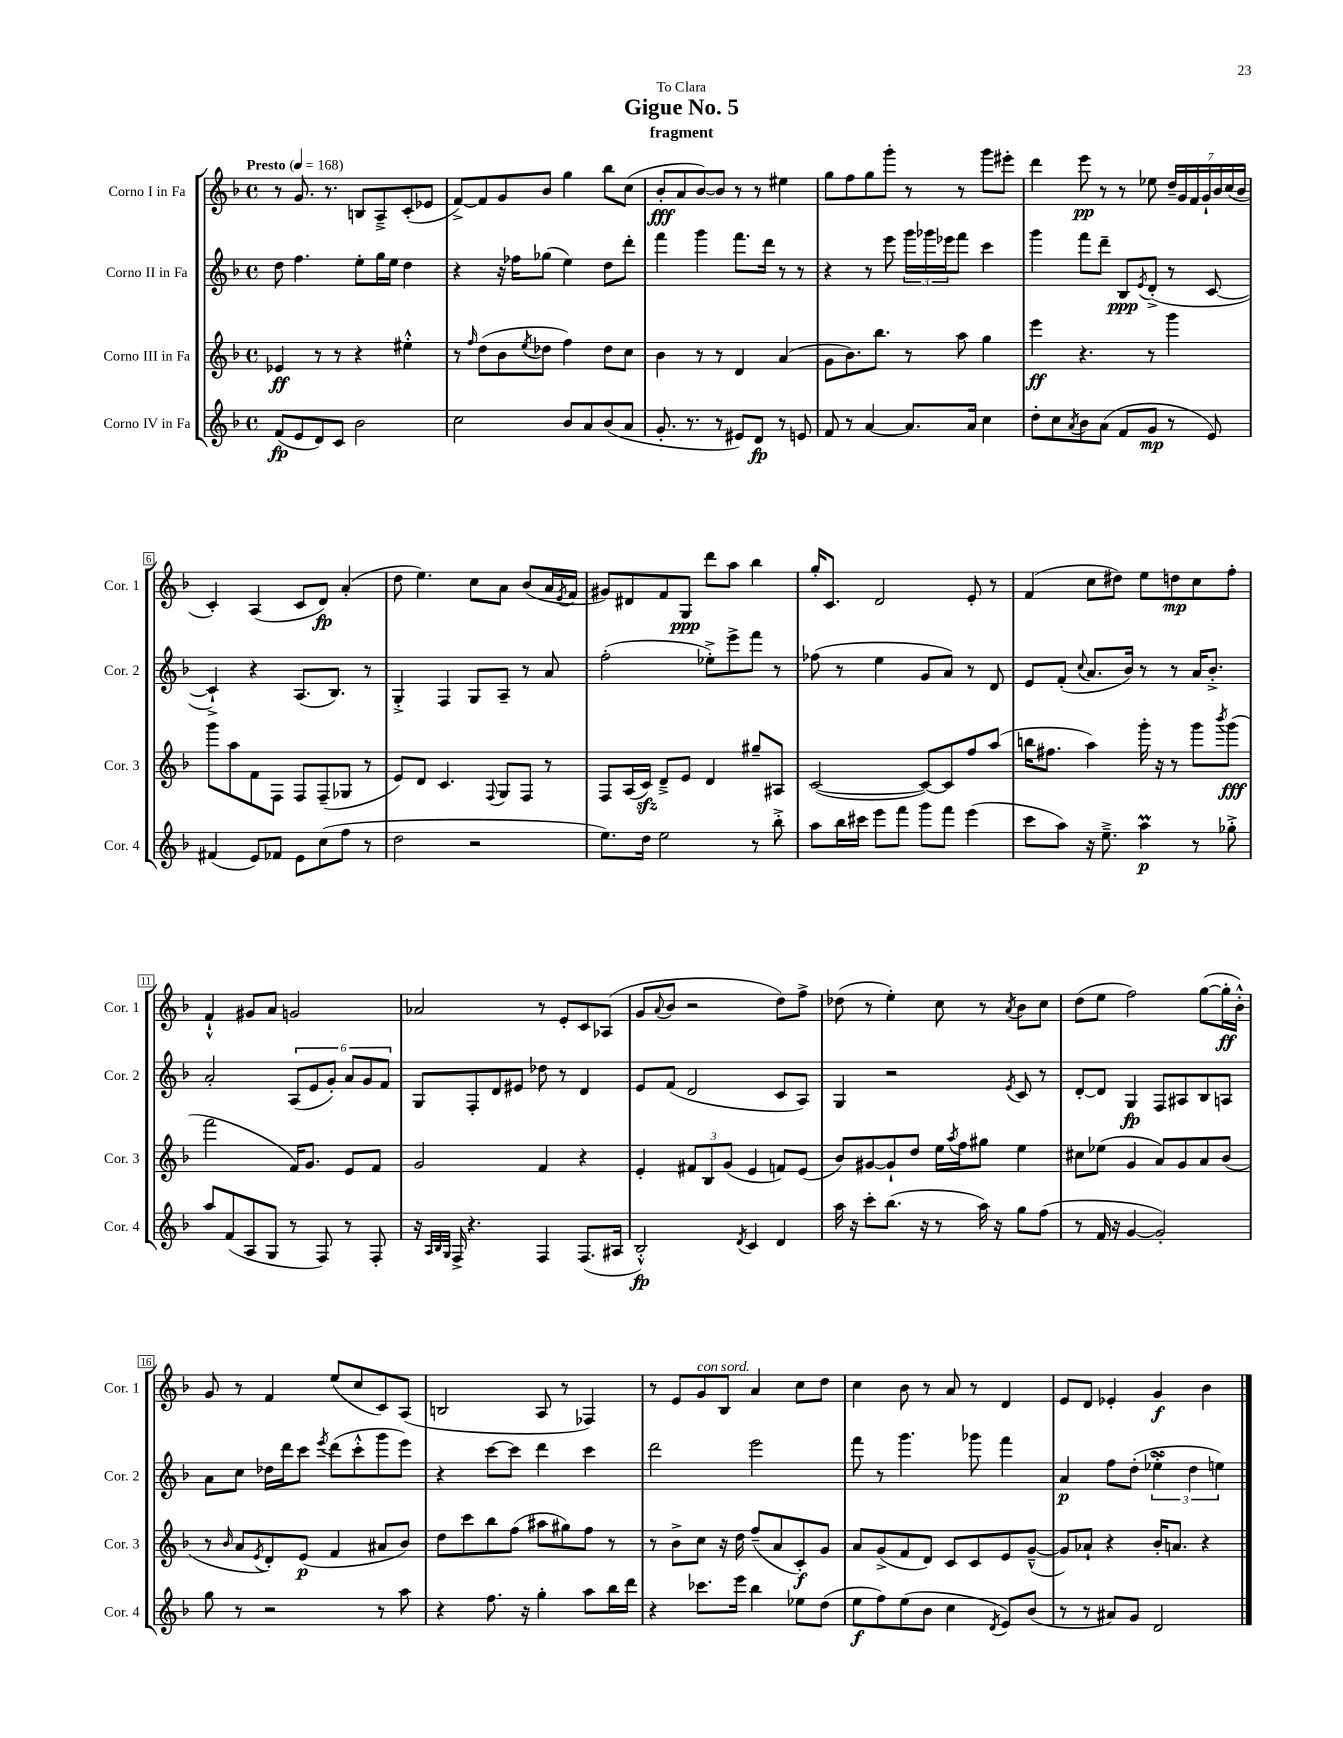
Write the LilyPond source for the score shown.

\header { title = "Gigue No. 5" subtitle = "fragment" dedication = "To Clara" }
<<
\new StaffGroup <<
\new Staff = "s0" \with { instrumentName = "Corno I in Fa" shortInstrumentName = "Cor. 1" } {
    \clef treble \key f \major \defaultTimeSignature \time 4/4 \tempo "Presto" 4 = 168
    r8 g'8. r8. b8 a8---> c'8-.( ees'8 |
    f'8~->) f'8 g'8 bes'8 g''4 bes''8 c''8( |
    bes'8-.\fff a'8 bes'8~) bes'8 r8 r8 eis''4 |
    g''8 f''8 g''8 g'''8-. r8 r8 g'''8 eis'''8-. |
    d'''4 e'''8\pp r8 r8 ees''8 \tuplet 7/4 { d''16-- g'16 f'16 g'16-! bes'16 c''16( bes'16 } |
    c'4-.) a4( c'8 d'8\fp) a'4-.( |
    d''8 e''4.) c''8 a'8 bes'8( a'16 \acciaccatura { e'8 } f'16 |
    gis'8) dis'8 f'8 g8\ppp d'''8 a''8 bes''4 |
    g''16-. c'8. d'2 e'8-. r8 |
    f'4( c''8 dis''8) e''8 d''8\mp c''8 f''8-. |
    f'4-!-^ gis'8 a'8 g'2 |
    aes'2 r8 e'8-. c'8 aes8( |
    g'8 \appoggiatura { a'8 } bes'8 r2 d''8) f''8-> |
    des''8( r8 e''4-.) c''8 r8 \acciaccatura { a'8 } bes'8 c''8 |
    d''8( e''8 f''2) g''8~( g''16-.\ff bes'16-.-^) |
    g'8 r8 f'4 e''8( c''8 c'8) a8( |
    b2 a8 r8 fes4) |
    r8 e'8 g'8^\markup { \italic "con sord." } bes8 a'4 c''8 d''8 |
    c''4 bes'8 r8 a'8 r8 d'4 |
    e'8 d'8 ees'4-. g'4\f bes'4 \bar "|." |
}
\new Staff = "s1" \with { instrumentName = "Corno II in Fa" shortInstrumentName = "Cor. 2" } {
    \clef treble \key f \major \defaultTimeSignature \time 4/4
    d''8 f''4. e''8-. g''16 e''16 d''4 |
    r4 r16 fes''16 ges''8( e''4) d''8 d'''8-. |
    f'''4 g'''4 f'''8. d'''16 r8 r8 |
    r4 r8 e'''8 \tuplet 3/2 { g'''16 ges'''16 ees'''16 } f'''8 c'''4 |
    g'''4 f'''8 d'''8-- bes8\ppp \acciaccatura { e'8 } d'8-.->( r8 c'8~ |
    c'4-!->) r4 a8.( bes8.) r8 |
    g4-.-> f4 g8 a8-- r8 a'8 |
    f''2-.( ees''8-.->) e'''8-> f'''8 r8 |
    fes''8( r8 e''4 g'8 a'8) r8 d'8 |
    e'8 f'8-.( \appoggiatura { c''8 } a'8. bes'16) r8 r8 a'16 bes'8.-.-> |
    a'2-. \tuplet 6/4 { a8( e'8 g'8-.) a'8 g'8 f'8 } |
    g8 f8-. d'8 eis'8 des''8 r8 d'4 |
    e'8 f'8( d'2 c'8 a8) |
    g4 r2 \acciaccatura { e'8 } c'8 r8 |
    d'8~-. d'8 g4\fp f8 ais8 bes8 a8 |
    a'8 c''8 des''16 d'''16 c'''8 \acciaccatura { e'''8 } d'''8( c'''8-.-^ g'''8 e'''8) |
    r4 c'''8~ c'''8 d'''4 c'''4 |
    d'''2 e'''2 |
    f'''8 r8 g'''4. ges'''8 f'''4 |
    a'4\p f''8 d''8-.( \tuplet 3/2 { ees''4-.->\turn d''4 e''4) } \bar "|." |
}
\new Staff = "s2" \with { instrumentName = "Corno III in Fa" shortInstrumentName = "Cor. 3" } {
    \clef treble \key f \major \defaultTimeSignature \time 4/4
    ees'4\ff r8 r8 r4 eis''4-.-^ |
    r8 \grace { f''16 } d''8( bes'8 \acciaccatura { e''8 } des''8 f''4) des''8 c''8 |
    bes'4 r8 r8 d'4 a'4( |
    g'8 bes'8.) bes''8. r8 a''8 g''4 |
    e'''4\ff r4. r8 g'''4 |
    g'''8 a''8 f'8 f8 f8 f8--( ges8 r8 |
    e'8) d'8 c'4. \appoggiatura { f8 } g8 f8 r8 |
    f8 a16( c'16\sfz) d'8---> e'8 d'4 gis''8-- ais8 |
    c'2~( c'8~) c'8 f''8 a''8( |
    b''16 fis''8. a''4) g'''16-. r16 r8 g'''8 \acciaccatura { bes'''8 } g'''8\fff( |
    f'''2 f'16) g'8. e'8 f'8 |
    g'2 f'4 r4 |
    e'4-. \tuplet 3/2 { fis'8 bes8 g'8( } e'4 f'8) e'8( |
    bes'8) gis'8~ gis'8-! d''8 e''16 \acciaccatura { a''8 } f''16 gis''8 e''4 |
    cis''8 ees''8( g'4 a'8) g'8 a'8 bes'8( |
    r8 \grace { bes'16 } a'8 \acciaccatura { e'8 } d'8-.) e'8\p( f'4 ais'8 bes'8) |
    d''8 c'''8 bes''8 f''8( ais''8 gis''8) f''8 r8 |
    r8 bes'8-> c''8 r16 d''16 f''8--( a'8 c'8-.\f) g'8 |
    a'8 g'8->( f'8 d'8) c'8 c'8 e'8 g'8~---^( |
    g'8) aes'8-! r4 bes'16-. a'8. r4 \bar "|." |
}
\new Staff = "s3" \with { instrumentName = "Corno IV in Fa" shortInstrumentName = "Cor. 4" } {
    \clef treble \key f \major \defaultTimeSignature \time 4/4
    f'8\fp( e'8 d'8) c'8 bes'2 |
    c''2 bes'8 a'8 bes'8( a'8 |
    g'8.-. r8. r8 eis'8) d'8\fp r8 e'8 |
    f'8 r8 a'4~ a'8. a'16 c''4 |
    d''8-. c''8 \acciaccatura { a'8 } bes'8 a'8( f'8 g'8\mp r8 e'8) |
    fis'4( e'8) fes'8 e'8 c''8( f''8 r8 |
    d''2 r2 |
    e''8.) d''16 e''2 r8 bes''8-.-> |
    a''8 bes''16 cis'''16 e'''8 f'''8 g'''8 f'''8 e'''4( |
    c'''8 a''8) r16 e''8.---> a''4\prall\p r8 ges''8-.-> |
    a''8 f'8( a8 g8 r8 f8) r8 f8-. |
    r16 \grace { a32 bes32 g32 } f16-> r4. f4 f8.( ais16 |
    bes2-.-^\fp) \acciaccatura { d'8 } c'4 d'4 |
    a''16 r16 c'''8-. bes''8.( r16 r8 a''16) r16 g''8 f''8( |
    r8 f'16 r16 g'4~ g'2-.) |
    g''8 r8 r2 r8 a''8 |
    r4 f''8. r16 g''4-. a''8 bes''16 d'''16 |
    r4 ces'''8. e'''16 bes''4 ees''8 d''8( |
    e''8\f f''8) e''8( bes'8 c''4 \acciaccatura { d'8 } e'8) bes'8( |
    r8 r8 ais'8) g'8 d'2 \bar "|." |
}
>>
>>
\layout { \context { \Score \override BarNumber.stencil = #(make-stencil-boxer 0.1 0.3 ly:text-interface::print) } }
